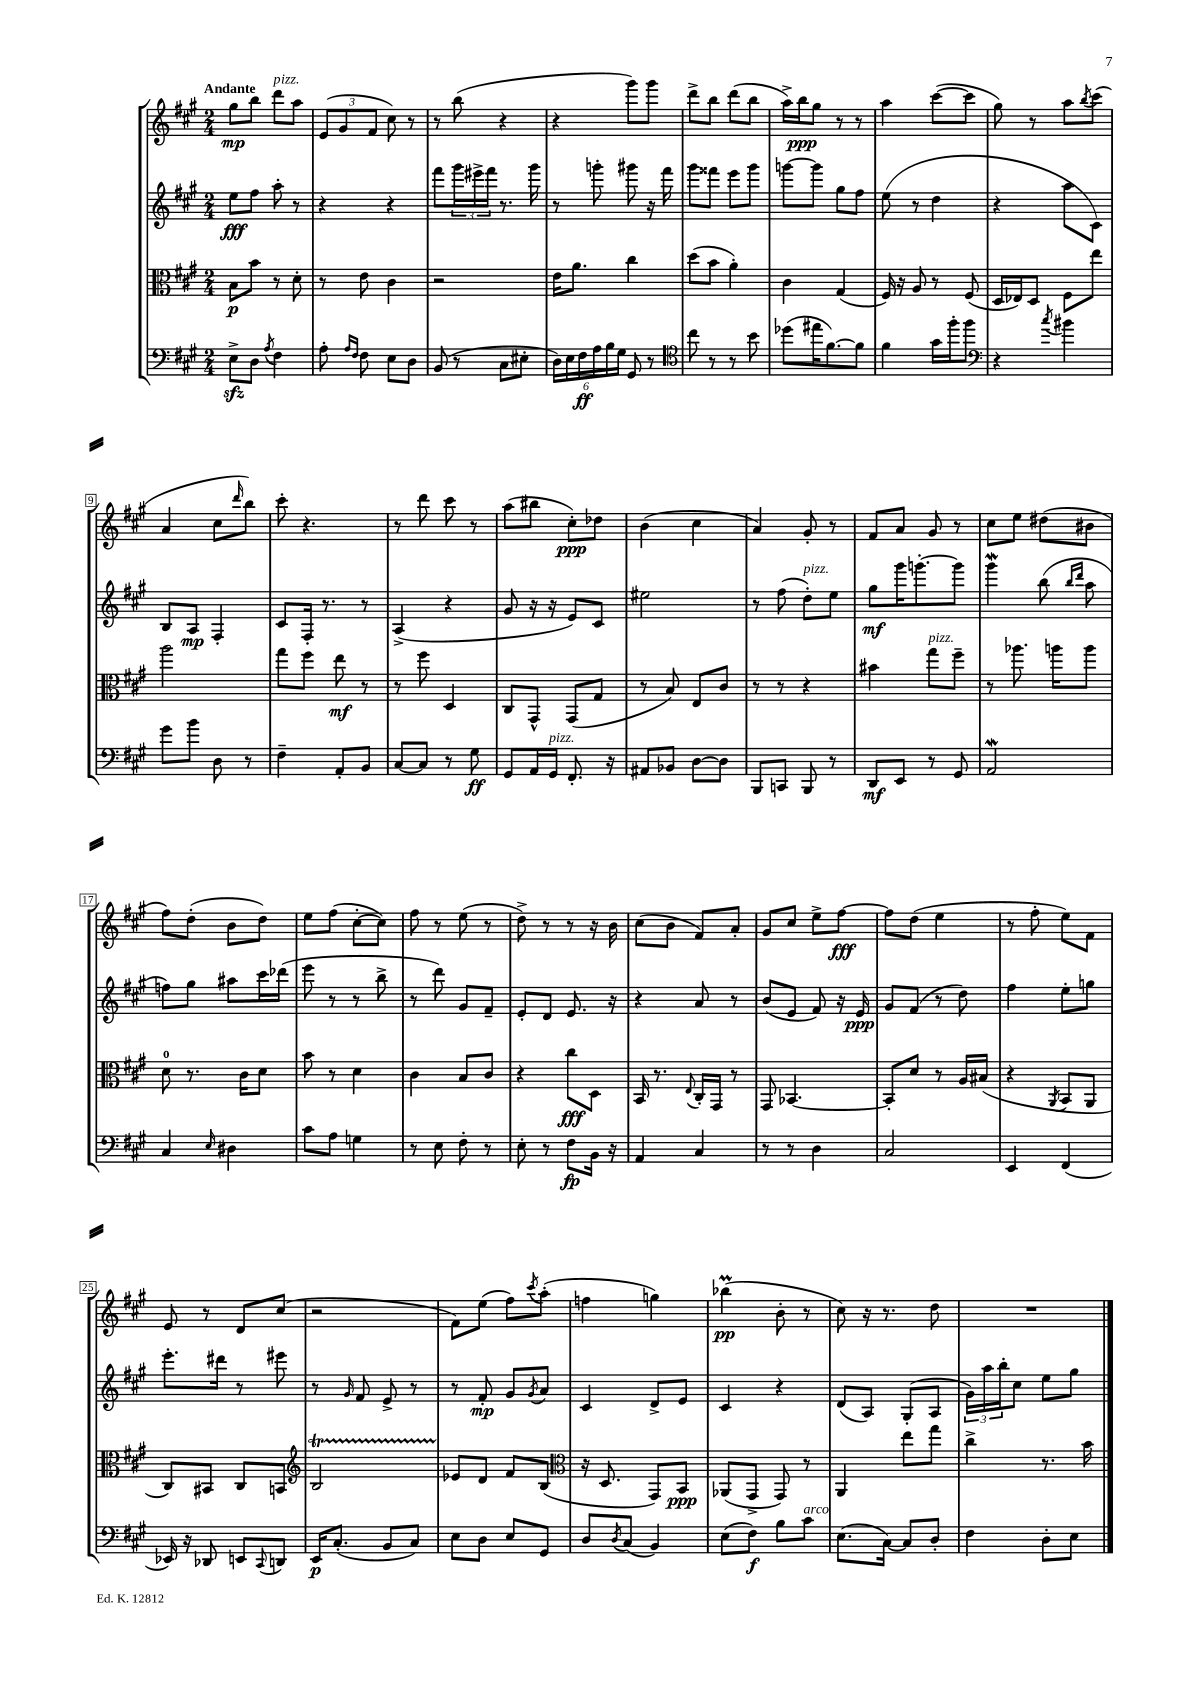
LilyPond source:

<<
\new StaffGroup <<
\new Staff = "s0" {
    \clef treble \key a \major \numericTimeSignature \time 2/4 \tempo "Andante"
    gis''8\mp b''8 d'''8^\markup { \italic "pizz." } a''8 |
    \tuplet 3/2 { e'8( gis'8 fis'8 } cis''8) r8 |
    r8 b''8( r4 |
    r4 gis'''8) gis'''8 |
    d'''8-> b''8 d'''8( b''8 |
    a''16->) b''16\ppp gis''8 r8 r8 |
    a''4 cis'''8~( cis'''8 |
    gis''8) r8 a''8 \acciaccatura { b''8 } cis'''8( |
    a'4 cis''8 \grace { d'''16 } b''8) |
    cis'''8-. r4. |
    r8 d'''8 cis'''8 r8 |
    a''8( bis''8 cis''8-.\ppp) des''8 |
    b'4( cis''4 |
    a'4) gis'8-. r8 |
    fis'8 a'8 gis'8 r8 |
    cis''8 e''8 dis''8( bis'8 |
    fis''8) d''8-.( b'8 d''8) |
    e''8 fis''8( cis''8~-. cis''8) |
    fis''8 r8 e''8( r8 |
    d''8->) r8 r8 r16 b'16 |
    cis''8( b'8 fis'8) a'8-. |
    gis'8 cis''8 e''8-> fis''8~\fff |
    fis''8 d''8( e''4 |
    r8 fis''8-. e''8) fis'8 |
    e'8 r8 d'8 cis''8( |
    r2 |
    fis'8) e''8( fis''8) \acciaccatura { cis'''8 } a''8-.( |
    f''4 g''4) |
    bes''4\prall\pp( b'8-. r8 |
    cis''8) r16 r8. d''8 |
    R2 \bar "|." |
}
\new Staff = "s1" {
    \clef treble \key a \major \numericTimeSignature \time 2/4
    e''8\fff fis''8 a''8-. r8 |
    r4 r4 |
    fis'''8 \tuplet 3/2 { gis'''16 eis'''16-> fis'''16 } r8. gis'''16 |
    r8 g'''8-. gis'''8 r16 fis'''16 |
    gis'''8 fisis'''8 e'''8 gis'''8 |
    g'''8~ g'''8 gis''8 fis''8 |
    e''8( r8 d''4 |
    r4 a''8 cis'8) |
    b8 a8\mp fis4-. |
    cis'8 fis16-. r8. r8 |
    a4->( r4 |
    gis'8 r16 r16 e'8) cis'8 |
    eis''2 |
    r8 fis''8( d''8-.^\markup { \italic "pizz." }) e''8 |
    gis''8\mf gis'''16 g'''8.~-. g'''8 |
    gis'''4\mordent b''8( \grace { b''16 d'''16 } a''8 |
    f''8) gis''8 ais''8 cis'''16 des'''16( |
    e'''8 r8 r8 b''8-> |
    r8 d'''8) gis'8 fis'8-- |
    e'8-. d'8 e'8. r16 |
    r4 a'8 r8 |
    b'8( e'8 fis'8) r16 e'16\ppp |
    gis'8 fis'8( r8 d''8) |
    fis''4 e''8-. g''8 |
    e'''8.-. dis'''16 r8 eis'''8 |
    r8 \grace { gis'16 } fis'8 e'8-> r8 |
    r8 fis'8-.\mp gis'8 \acciaccatura { gis'8 } a'8 |
    cis'4 d'8-> e'8 |
    cis'4 r4 |
    d'8( a8) gis8-.( a8 |
    \tuplet 3/2 { gis'16) a''16 b''16-. } cis''8 e''8 gis''8 \bar "|." |
}
\new Staff = "s2" {
    \clef alto \key a \major \numericTimeSignature \time 2/4
    b8\p b'8 r8 d'8-. |
    r8 e'8 cis'4 |
    r2 |
    e'16 a'8. cis''4 |
    d''8( b'8 a'4-.) |
    cis'4 gis4( |
    fis16) r16 a8 r8 fis8( |
    d16 ees16) d8 fis8 e''8 |
    a''2 |
    gis''8 fis''8 e''8\mf r8 |
    r8 fis''8 d4 |
    cis8 gis,8-^ gis,8( gis8 |
    r8 b8) e8 cis'8 |
    r8 r8 r4 |
    bis'4 gis''8^\markup { \italic "pizz." } fis''8-- |
    r8 aes''8. a''16 a''8 |
    d'8-0 r8. cis'16 d'8 |
    b'8 r8 d'4 |
    cis'4 b8 cis'8 |
    r4 cis''8\fff d8 |
    b,16 r8. \appoggiatura { e8 } cis16-. gis,16 r8 |
    gis,8 bes,4.~ |
    bes,8-. d'8 r8 a16 bis16( |
    r4 \acciaccatura { a,8 } b,8 a,8 |
    cis8) bis,8 cis8 b,8 |
    \clef treble b2\startTrillSpan |
    ees'8\stopTrillSpan d'8 fis'8 b8( |
    \clef alto r16 d8. gis,8) b,8\ppp |
    aes,8( gis,8-> gis,8) r8 |
    a,4 e''8 gis''8 |
    cis''4-> r8. b'16 \bar "|." |
}
\new Staff = "s3" {
    \clef bass \key a \major \numericTimeSignature \time 2/4
    e8->\sfz d8 \acciaccatura { a8 } fis4 |
    a8-. \grace { a16 fis16 } fis8 e8 d8 |
    b,8( r8 cis8 eis8-. |
    \tuplet 6/4 { d16) e16 fis16\ff a16 b16 gis16 } gis,8 r8 |
    \clef tenor cis''8 r8 r8 b'8 |
    des''8( eis''16 fis'8.~) fis'8 |
    fis'4 gis'16 fis''16-. fis''8 |
    \clef bass r4 \acciaccatura { cis''8 } bis'4 |
    gis'8 b'8 d8 r8 |
    fis4-- a,8-. b,8 |
    cis8~ cis8 r8 gis8\ff |
    gis,8 a,16 gis,16^\markup { \italic "pizz." } fis,8.-. r16 |
    ais,8 bes,8 d8~ d8 |
    b,,8 c,8 b,,8 r8 |
    d,8\mf e,8 r8 gis,8 |
    a,2\mordent |
    cis4 \grace { e16 } dis4 |
    cis'8 a8 g4 |
    r8 e8 fis8-. r8 |
    e8-. r8 fis8\fp b,16 r16 |
    a,4 cis4 |
    r8 r8 d4 |
    cis2 |
    e,4 fis,4( |
    ees,16) r16 des,8 e,8 \appoggiatura { cis,8 } d,8 |
    e,16\p cis8.-.( b,8 cis8) |
    e8 d8 e8 gis,8 |
    d8 \acciaccatura { d8 } cis8( b,4) |
    e8( fis8\f) b8 cis'8^\markup { \italic "arco" } |
    e8.( cis16~) cis8 d8-. |
    fis4 d8-. e8 \bar "|." |
}
>>
>>
\layout { \context { \Score \override BarNumber.stencil = #(make-stencil-boxer 0.1 0.3 ly:text-interface::print) } }
